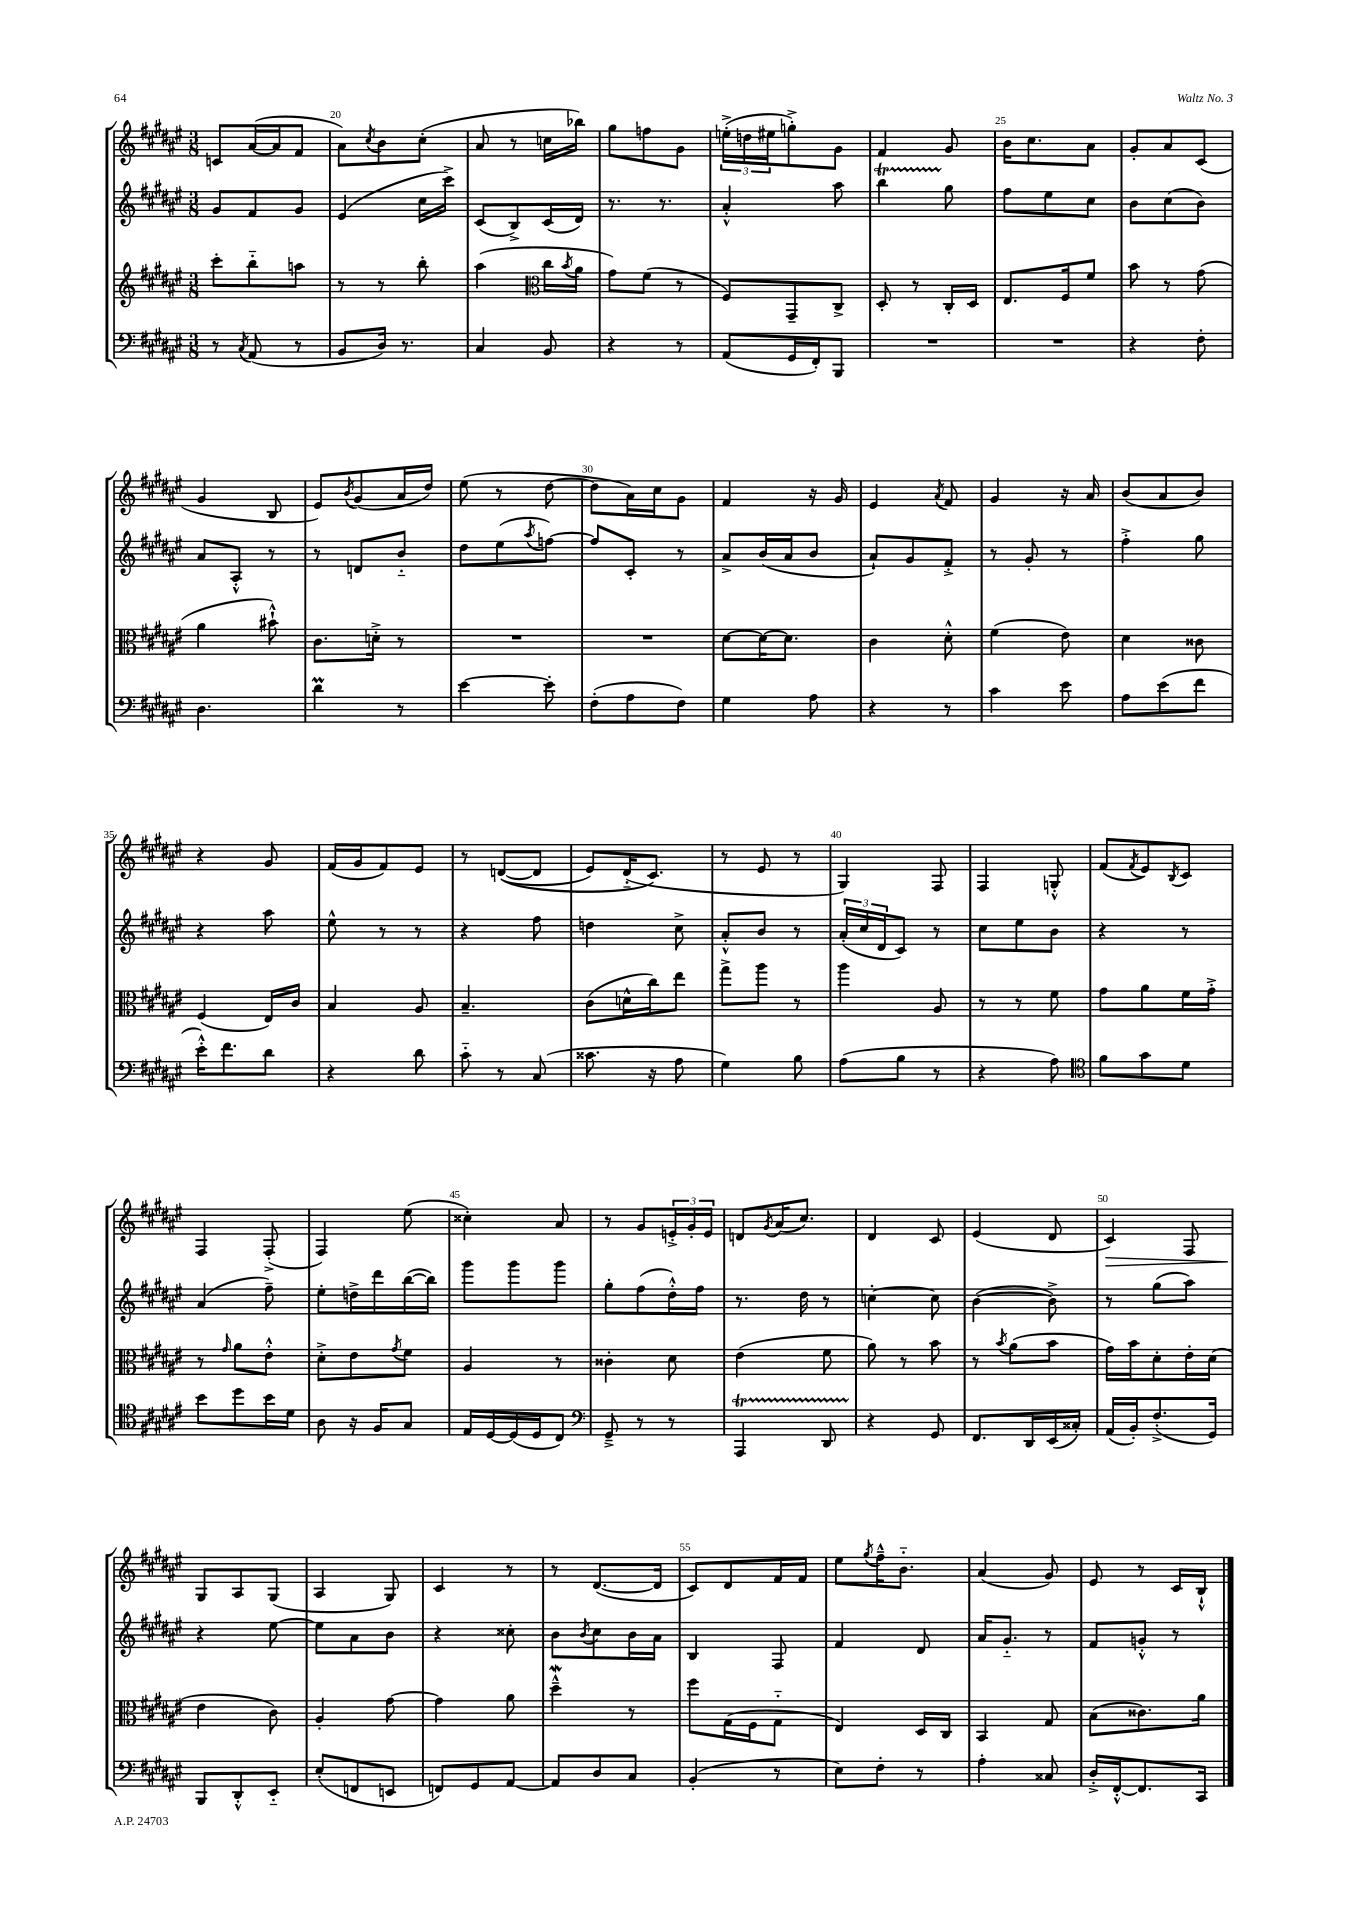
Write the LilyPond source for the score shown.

<<
\new StaffGroup <<
\new Staff = "s0" {
    \clef treble \key fis \major \numericTimeSignature \time 3/8
    c'8 ais'16~( ais'16 fis'8 |
    ais'8) \acciaccatura { cis''8 } b'8 cis''8-.( |
    ais'8 r8 c''16 bes''16) |
    gis''8 f''8 gis'8 |
    \tuplet 3/2 { e''16-.->( d''16 eis''16 } g''8-.->) gis'8 |
    fis'4 gis'8 |
    b'16 cis''8. ais'8 |
    gis'8-. ais'8 cis'8( |
    gis'4 b8 |
    eis'8) \acciaccatura { b'8 } gis'8( ais'16 dis''16) |
    eis''8( r8 dis''8~ |
    dis''8 ais'16) cis''16 gis'8 |
    fis'4 r16 gis'16 |
    eis'4 \acciaccatura { ais'8 } fis'8 |
    gis'4 r16 ais'16 |
    b'8( ais'8 b'8) |
    r4 gis'8 |
    fis'16( gis'16 fis'8) eis'8 |
    r8 d'8~(\( d'8 |
    eis'8) dis'16-_( cis'8.\) |
    r8 eis'8 r8 |
    gis4) fis8 |
    fis4 g8-.-^ |
    fis'8( \acciaccatura { fis'8 } eis'8) \acciaccatura { b8 } cis'8 |
    fis4 fis8-.->( |
    fis4) eis''8( |
    cisis''4-.) ais'8 |
    r8 gis'8 \tuplet 3/2 { e'16-.-> gis'16-. e'16 } |
    d'8 \acciaccatura { gis'8 } ais'16( cis''8.) |
    dis'4 cis'8 |
    eis'4( dis'8 |
    cis'4\>) fis8 |
    gis8\! ais8 gis8( |
    ais4 gis8) |
    cis'4 r8 |
    r8 dis'8.~( dis'16 |
    cis'8) dis'8 fis'16 fis'16 |
    eis''8 \acciaccatura { gis''8 } fis''16---^ b'8.-_ |
    ais'4( gis'8) |
    eis'8 r8 cis'16 b16-!-^ \bar "|." |
}
\new Staff = "s1" {
    \clef treble \key fis \major \numericTimeSignature \time 3/8
    gis'8 fis'8 gis'8 |
    eis'4( cis''16 cis'''16->) |
    cis'8( b8->) cis'16( dis'16) |
    r8. r8. |
    ais'4-.-^ ais''8 |
    b''4\startTrillSpan gis''8\stopTrillSpan |
    fis''8 eis''8 cis''8 |
    b'8 cis''8( b'8) |
    ais'8 ais8-.-^ r8 |
    r8 d'8 b'8-_ |
    dis''8 eis''8( \acciaccatura { ais''8 } f''8~) |
    f''8 cis'8-. r8 |
    ais'8-> b'16( ais'16 b'8 |
    ais'8-!) gis'8 fis'8-.-> |
    r8 gis'8-. r8 |
    fis''4-.-> gis''8 |
    r4 ais''8 |
    eis''8-^ r8 r8 |
    r4 fis''8 |
    d''4 cis''8-> |
    ais'8-.-^ b'8 r8 |
    \tuplet 3/2 { ais'16-.( cis''16 dis'16 } cis'8) r8 |
    cis''8 eis''8 b'8 |
    r4 r8 |
    ais'4( fis''8--) |
    eis''8-. d''16-> dis'''16 b''16~( b''16) |
    gis'''8 gis'''8 gis'''8 |
    gis''8-. fis''8( dis''16-.-^) fis''16 |
    r8. dis''16 r8 |
    c''4~-. c''8 |
    b'4~( b'8->) |
    r8 gis''8( ais''8) |
    r4 eis''8~ |
    eis''8 ais'8 b'8 |
    r4 cisis''8-. |
    b'8 \acciaccatura { b'8 } cis''8 b'16 ais'16 |
    b4 fis8 |
    fis'4 dis'8 |
    ais'16 gis'8.-_ r8 |
    fis'8 g'8-.-^ r8 \bar "|." |
}
\new Staff = "s2" {
    \clef treble \key fis \major \numericTimeSignature \time 3/8
    cis'''8-. b''8-_ a''8 |
    r8 r8 b''8-. |
    ais''4( \clef alto cis''16 \acciaccatura { b'8 } ais'16 |
    gis'8) fis'8( r8 |
    fis8) gis,8-- cis8-> |
    dis8-. r8 cis16-. dis16 |
    eis8. fis16 fis'8 |
    b'8 r8 gis'8( |
    ais'4 bis'8-!-^) |
    cis'8. d'16-.-> r8 |
    R4. |
    R4. |
    dis'8~ dis'16~ dis'8. |
    cis'4 dis'8-.-^ |
    fis'4( eis'8) |
    dis'4 cisis'8 |
    fis4( eis16) cis'16 |
    b4 ais8 |
    b4.-- |
    cis'8( d'16-^ cis''16) eis''8 |
    gis''8-> ais''8 r8 |
    ais''4 ais8 |
    r8 r8 fis'8 |
    gis'8 ais'8 fis'16 gis'16-.-> |
    r8 \grace { gis'16 } ais'8 eis'8-.-^ |
    dis'8-.-> eis'8 \acciaccatura { gis'8 } fis'8 |
    ais4 r8 |
    cisis'4-. dis'8 |
    eis'4( fis'8 |
    ais'8) r8 b'8 |
    r8 \acciaccatura { b'8 } ais'8( b'8 |
    gis'16) b'16 dis'8-. eis'16-. dis'16( |
    eis'4 cis'8) |
    ais4-. gis'8~ |
    gis'4 ais'8 |
    dis''4---^\mordent r8 |
    fis''8 gis16( fis16 gis8-_ |
    eis4) dis16 cis16 |
    b,4 gis8 |
    b8( cisis'8.) ais'16 \bar "|." |
}
\new Staff = "s3" {
    \clef bass \key fis \major \numericTimeSignature \time 3/8
    r8 \acciaccatura { cis8 } ais,8( r8 |
    b,8 dis16) r8. |
    cis4 b,8 |
    r4 r8 |
    ais,8( gis,16 fis,16-.) b,,8 |
    R4. |
    R4. |
    r4 fis8-. |
    dis4. |
    dis'4\prall r8 |
    eis'4~ eis'8-. |
    fis8-.( ais8 fis8) |
    gis4 ais8 |
    r4 r8 |
    cis'4 eis'8 |
    ais8 eis'8( fis'8 |
    eis'16-.-^) fis'8. dis'8 |
    r4 dis'8 |
    cis'8-_ r8 cis8( |
    cisis'8. r16 ais8 |
    gis4) b8 |
    ais8( b8 r8 |
    r4 ais8) |
    \clef tenor fis'8 gis'8 dis'8 |
    b'8 dis''8 b'16 dis'16 |
    ais8 r16 fis16 gis8 |
    eis16 dis16~ dis16( dis16 cis8) |
    \clef bass gis,8---> r8 r8 |
    ais,,4\startTrillSpan dis,8 |
    r4\stopTrillSpan gis,8 |
    fis,8. dis,16 eis,16( cisis16-.) |
    ais,16( b,16-.) fis8.-.->( gis,16) |
    b,,8 dis,8-.-^ eis,8-_ |
    eis8-.( f,8 e,8 |
    f,8) gis,8 ais,8~ |
    ais,8 dis8 cis8 |
    b,4-.( r8 |
    eis8) fis8-. r8 |
    ais4-. cisis8 |
    dis16-.-> fis,16~-.-^ fis,8. cis,16 \bar "|." |
}
>>
>>
\layout { \context { \Score currentBarNumber = #19 \override BarNumber.break-visibility = ##(#f #t #t) barNumberVisibility = #(every-nth-bar-number-visible 5) } }
